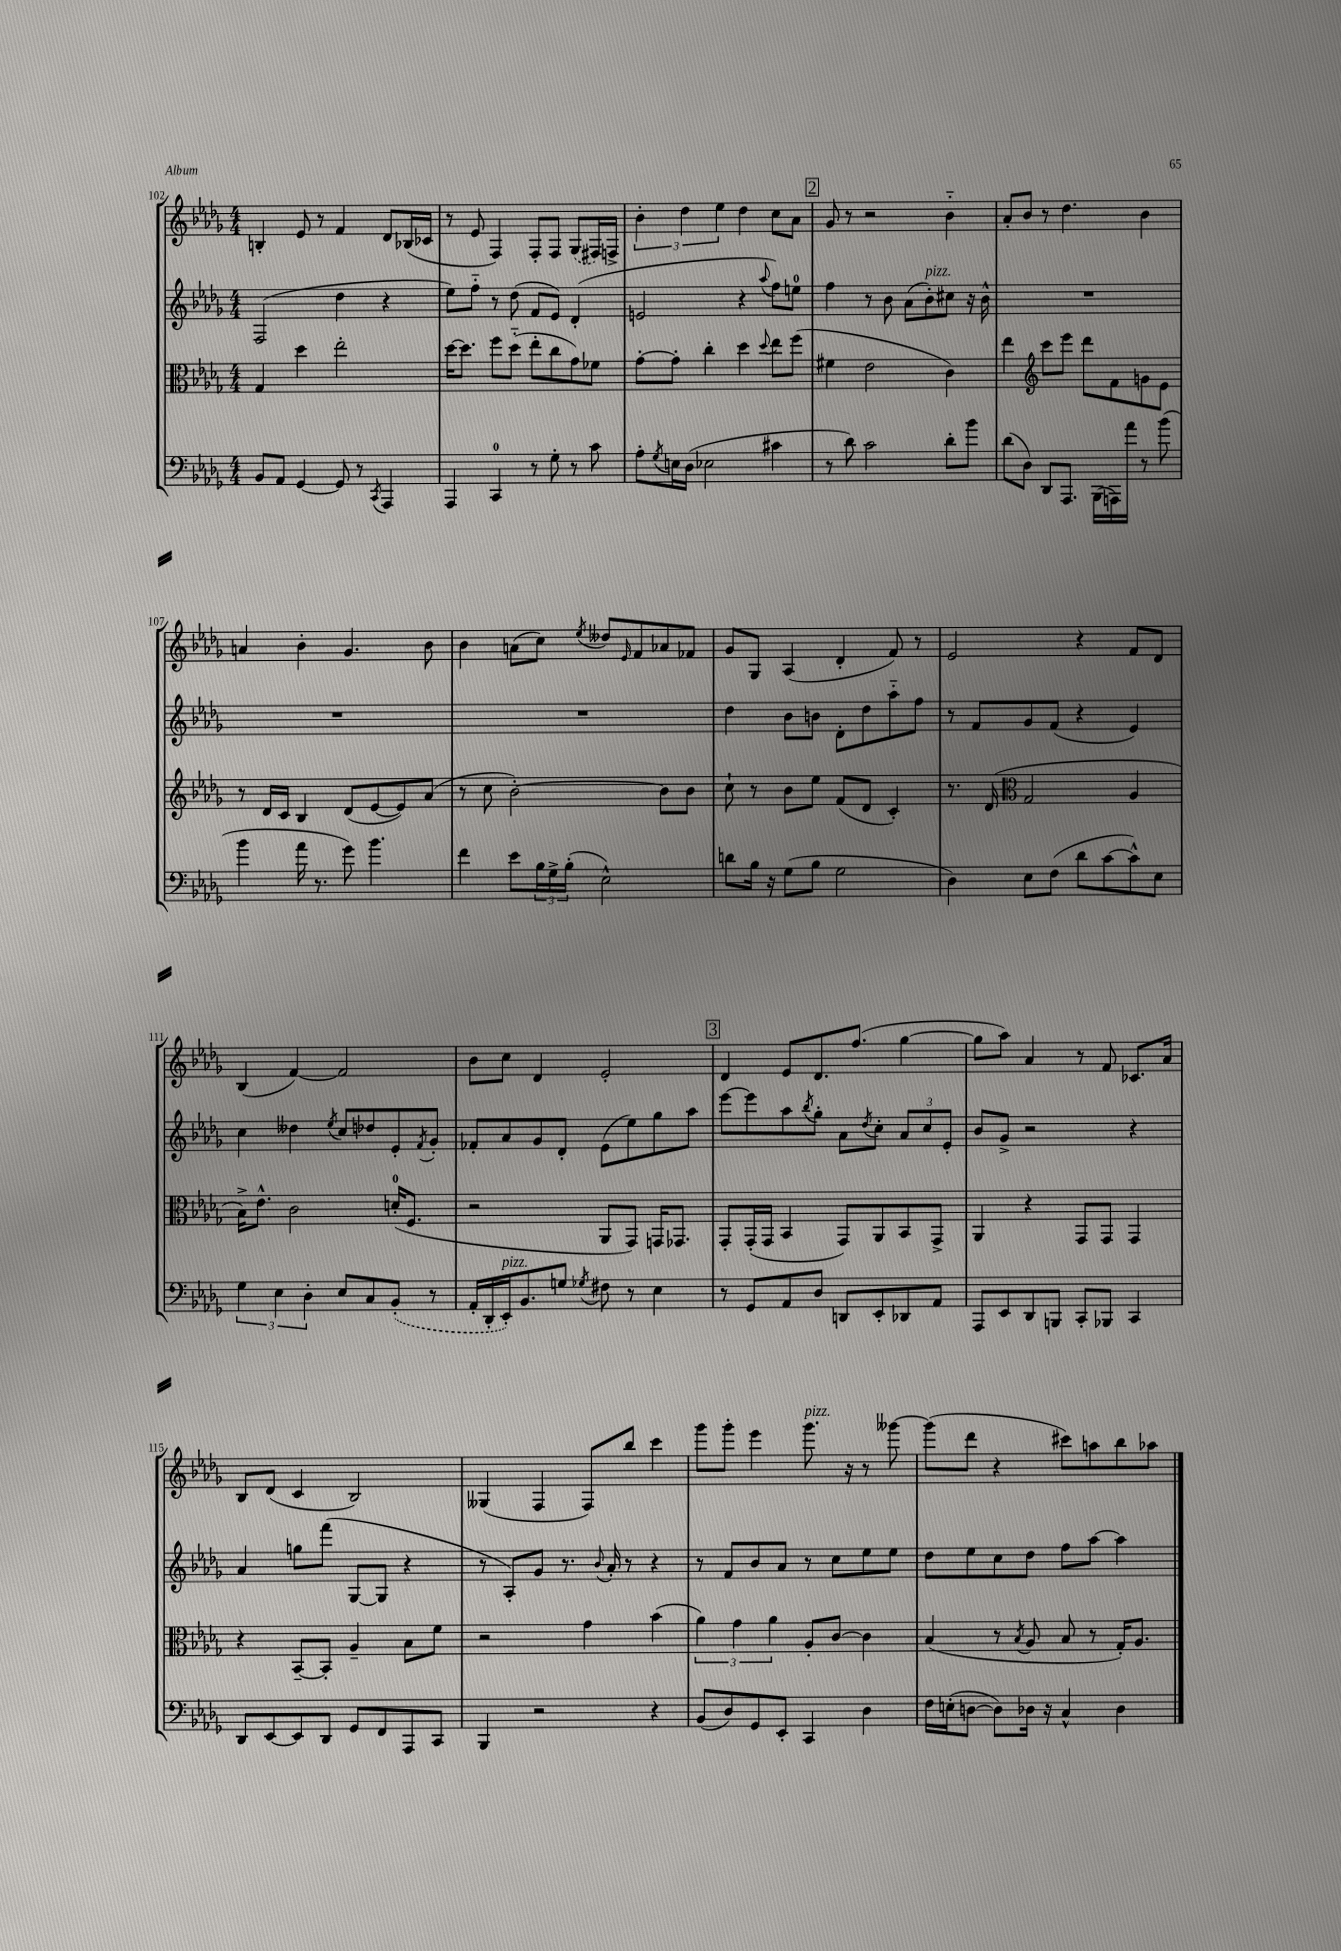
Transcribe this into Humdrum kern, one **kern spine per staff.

**kern	**kern	**kern	**kern
*part4	*part3	*part2	*part1
*staff4	*staff3	*staff2	*staff1
*clefF4	*clefC3	*clefG2	*clefG2
*k[b-e-a-d-g-]	*k[b-e-a-d-g-]	*k[b-e-a-d-g-]	*k[b-e-a-d-g-]
*M4/4	*M4/4	*M4/4	*M4/4
=102	=102	=102	=102
8BB-/L	4G-/	(2F/	4Bn'/
8AA-/J	.	.	.
[4GG-/	4dd-\	.	8e-/
.	.	.	8r
8GG-/]	2ee-'\	4dd-\	4f/
8r	.	.	.
8qCC/	.	.	.
4AAA-/	.	4r	8d-/L
.	.	.	(16B-X/L
.	.	.	16c-X/JJ
=103	=103	=103	=103
4AAA-/	[16dd-\KL	8ee-\L)	8r
.	8.dd-\J]	.	.
.	.	8ff\J	8e-/
4CC/	8ff\L	8r	4F/)
.	(8dd-\J	(8dd-\	.
8r	8ee-'\L	8f/L	8F'/L
8G-'\	8cc\	8e-/J)	8F/J
8r	8g-\)	(4d-'/	(8G-/L
8c\	8f-X\J	.	16F#X/L)
.	.	.	16Fn^/JJ
=104	=104	=104	=104
8A-'\L	[8g-'\L	2en/	6b-'\
8qG-/	.	.	.
16En\L	8g-'\J]	.	.
.	.	.	6dd-\
(16D-\JJ	.	.	.
2E-X\	4cc'\	.	.
.	.	.	6ee-\
.	4dd-\	4r	4dd-\
.	8qqdd-/	8qqaa-/	.
4c#X\	8ee-\L	8ff\L)	8cc\L
.	(8ff\J	8een\J	8a-\J
!!LO:REH:place=s1:t=2
=105	=105	=105	=105
8r	4f#X\	4ff\	8g-/
8d-\)	.	.	8r
2c\	2e-\	8r	2r
.	.	8b-\	.
.	.	(8a-\L	.
!	!	!LO:TX:a:i:t=pizz.	!
.	.	8b-'\)	.
8d-'\L	4c\)	8cc#X\J	4b-\
8b-\J	.	16r	.
.	.	16b-^^\	.
=106	=106	=106	=106
(8d-\L	4ee-\	1r	8a-'/L
8D-\J)	.	.	8b-/J
*	*clefG2	*	*
8DD-/L	8ccc\L	.	8r
8.AAA-/J	8eee-\J	.	4.dd-\
.	8ddd-\L	.	.
(16BBB-\LL	.	.	.
16AAAn\)	8f\	.	.
16a-\JJ	.	.	.
8r	8gn\	.	4b-\
(8b-\	8e-\J	.	.
!!LO:LB:g=z
=107	=107	=107	=107
4b-\	8r	1r	4an/
.	16d-/LL	.	.
.	16c/JJ	.	.
16a-\	4B-/	.	4b-'\
8.r	.	.	.
8g-\)	(8d-/L	.	4.g-/
4.b-\	[8e-/	.	.
.	8e-/])	.	.
.	(8a-/J	.	8b-\
=108	=108	=108	=108
4f\	8r	1r	4b-\
.	8cc\	.	.
8e-\L	[2b-'\)	.	(8an\L
24B-\L	.	.	8cc\J)
24G-^\	.	.	.
(24B-'\JJ	.	.	.
.	.	.	8qee-/
2E-^^\)	.	.	8dd--X/L
.	.	.	16qqe-/
.	.	.	8f/
.	8b-\L]	.	8a-X/
.	8b-\J	.	8f-X/J
=109	=109	=109	=109
8dn\L	8cc`\	4dd-\	8g-/L
16B-\Jk	8r	.	8G-/J
16r	.	.	.
(8G-\L	8b-\L	8b-\L	(4A-/
8B-\J	8ee-\J	8bn\J	.
2G-\	(8f/L	8d-'\L	4d-'/
.	8d-/J	8dd-\	.
.	4c'/)	8aa-\	8f/)
.	.	8ff\J	8r
=110	=110	=110	=110
4D-\)	8.r	8r	2e-/
.	.	8f/L	.
.	(16d-/	.	.
*	*clefC3	*	*
8E-\L	2G-/	8g-/	.
(8F\J	.	(8f/J	.
8d-\L	.	4r	4r
[8c\	.	.	.
8c^^\])	4A-/	4e-/)	8f/L
8E-\J	.	.	8d-/J
!!LO:LB:g=z
=111	=111	=111	=111
6G-\	16B-^\KL)	4cc\	(4B-/
.	8.e-^^\J	.	.
6E-\	.	.	.
.	2c\	4dd--X\	[4f/)
6D-'\	.	.	.
.	.	8qee-/	.
8E-/L	.	8cc/L	2f/]
8C/	.	8dd-X/	.
(8BB-'/J	(16dn'/KL	8e-'/	.
.	8.F/J	.	.
.	.	8qf/	.
8r	.	8g-'/J	.
=112	=112	=112	=112
16AA-'/LL	2r	8f-X'/L	8b-\L
16DD-'/	.	.	.
!LO:TX:a:i:t=pizz.	!	!	!
16EE-'/J)	.	8a-/	8cc\J
8.BB-/	.	.	.
.	.	8g-/	4d-/
8Gn/J	.	8d-'/J	.
8qG-X/	.	.	.
8F#X\	8AA-/L	(8e-\L	2e-'/
8r	8GG-/J)	8ee-\)	.
4E-\	16GGn/KL	8gg-\	.
.	8.GG-X/J	.	.
.	.	8aa-\J	.
!!LO:REH:place=s1:t=3
=113	=113	=113	=113
8r	8GG-'/L	[8eee-\L	4d-/
8GG-/L	(16GG-'/L	8eee-\]	.
.	16GG-/JJ	.	.
8AA-/	4BB-/	8aa-\	8e-/L
.	.	8qbb-/	.
8D-/J	.	8gg-'\J	8.d-/
8DDn/L	8GG-/L)	8a-\L	.
.	.	.	(8.ff/J
.	.	8qdd-/	.
8EE-'/	8AA-/	8cc'\J	.
8DD-X/	8BB-/	12a-/L	[4gg-\
.	.	12cc/	.
8AA-/J	8GG-^/J	.	.
.	.	12e-'/J	.
=114	=114	=114	=114
8AAA-/L	4AA-/	8b-/L	8gg-\L]
8EE-/	.	8g-^/J	8aa-\J)
8DD-/	4r	2r	4a-/
8BBBn/J	.	.	.
8CC'/L	8GG-/L	.	8r
8BBB-X/J	8GG-/J	.	8f/
4CC/	4GG-/	4r	8.c-X/L
.	.	.	16a-/Jk
!!LO:LB:g=z
=115	=115	=115	=115
8DD-/L	4r	4a-/	8B-/L
[8EE-/	.	.	(8d-/J
8EE-/]	[8BB-~/L	8ggn\L	4c/
8DD-/J	8BB-'/J]	(8fff\J	.
8GG-/L	4A-~/	[8G-/L	2B-/)
8FF/	.	8G-/J]	.
8AAA-/	8B-\L	4r	.
8CC/J	8f\J	.	.
=116	=116	=116	=116
4BBB-/	2r	8r	(4G--X/
.	.	8A-'/L)	.
2r	.	8g-/J	4F/
.	.	8.r	.
.	4g-\	.	8F/L)
.	.	8qqb-/	.
.	.	16a-'/	.
.	.	8r	8bb-/J
4r	(4b-\	4r	4ccc\
=117	=117	=117	=117
(8BB-/L	6a-\)	8r	8ggg-\L
8D-/)	.	8f/L	8ggg-'\J
.	6g-\	.	.
8GG-/	.	8b-/	4eee-\
.	6a-\	.	.
8EE-'/J	.	8a-/J	.
!	!	!	!LO:TX:a:i:t=pizz.
4CC/	8A-'/L	8r	8.ggg-\
.	[8c/J	8cc\L	.
.	.	.	16r
4D-\	4c\]	8ee-\	8r
.	.	8ee-\J	[8ggg--X\
=118	=118	=118	=118
16F\LL	(4B-/	8dd-\L	(8ggg--\L]
(16En'\J	.	.	.
[8Dn\J	.	8ee-\	8ddd-\J
8D\L])	8r	8cc\	4r
.	8qB-/	.	.
16D-X\Jk	8A-/	8dd-\J	.
16r	.	.	.
4C^^/	8B-/	8ff\L	8ccc#X\L)
.	8r	[8aa-\J	8aan\
4D-\	16G-'/KL)	4aa-\]	8bb-\
.	8.A-/J	.	.
.	.	.	8aa-X\J
==	==	==	==
*-	*-	*-	*-
